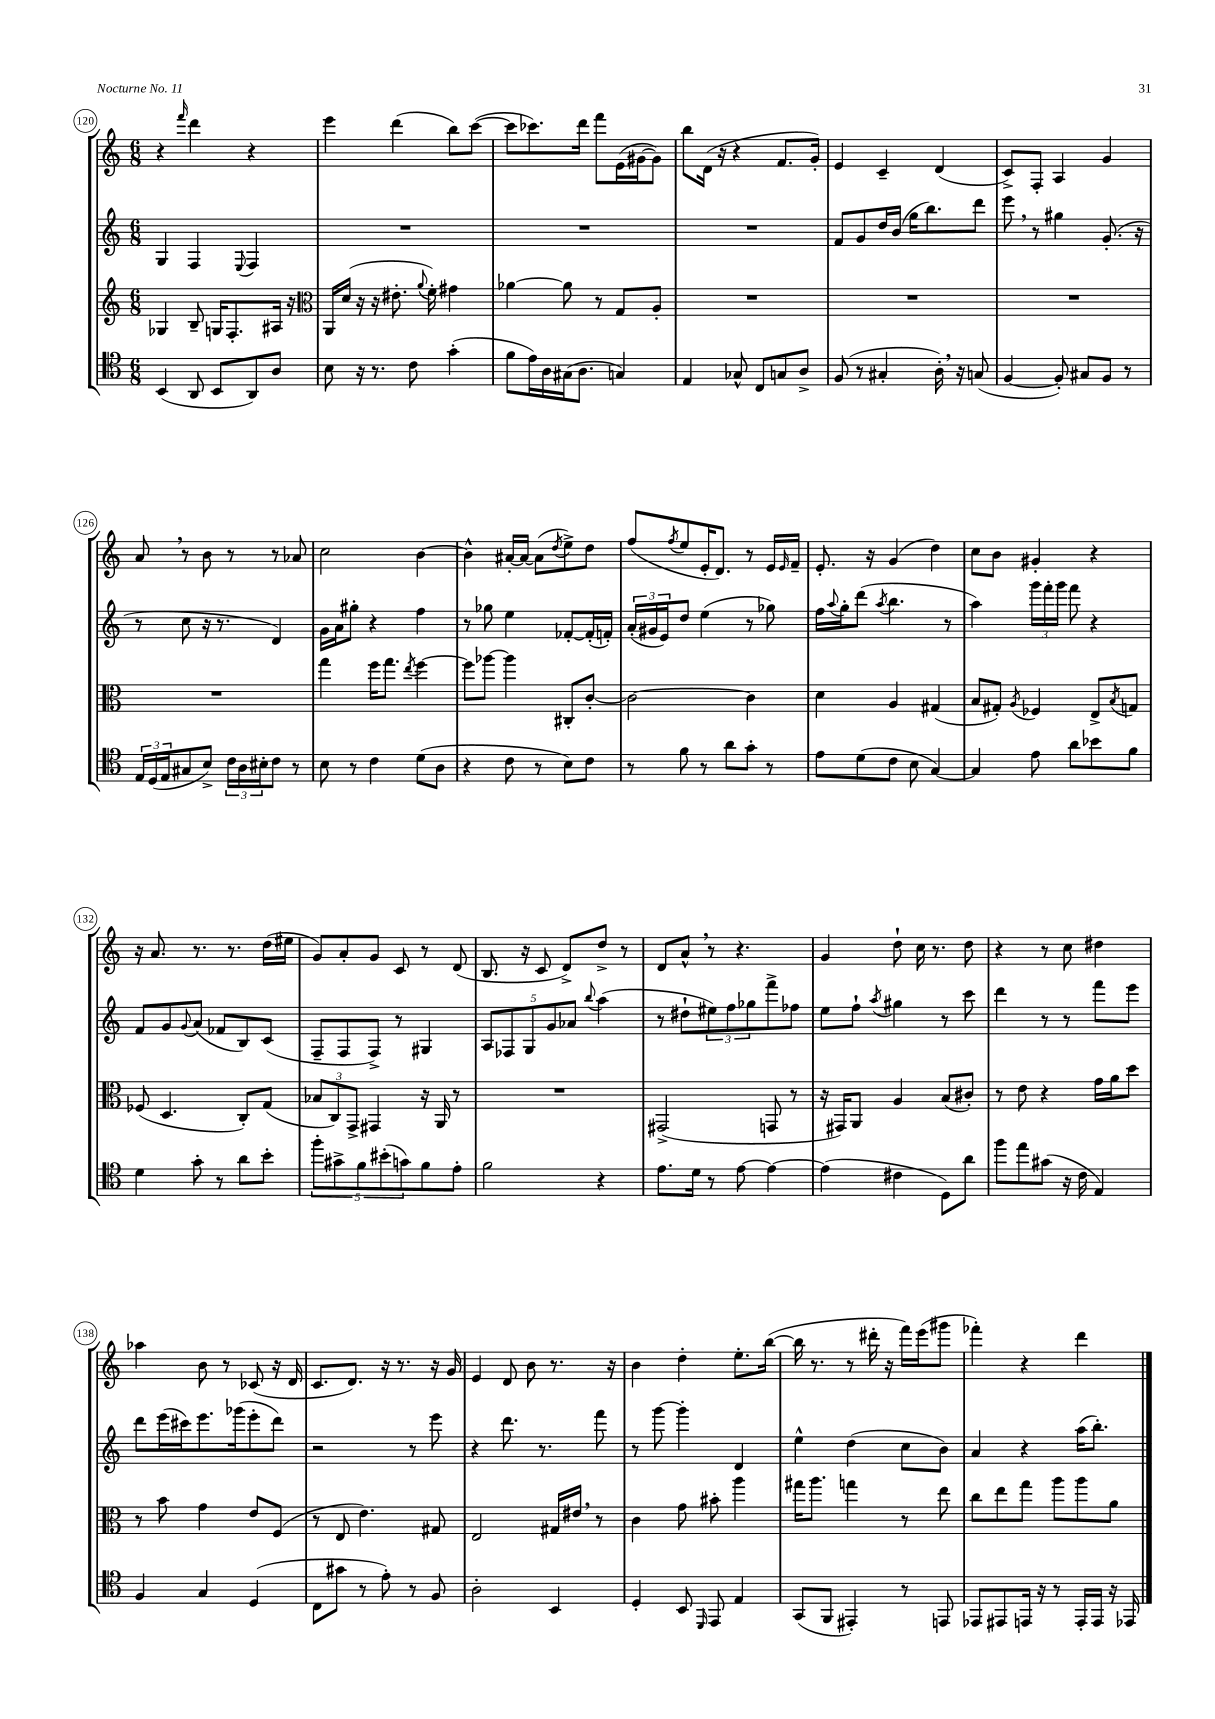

**kern	**kern	**kern	**kern
*staff4	*staff3	*staff2	*staff1
*clefC4	*clefG2	*clefG2	*clefG2
*k[]	*k[]	*k[]	*k[]
*M6/8	*M6/8	*M6/8	*M6/8
(4BB	4G-	4G	4r
.	.	.	16qqfff
8AA	8B~	4F	4ddd
8BB	16G	.	.
.	8.F'	.	.
.	.	8qqE	.
8AA)	.	4F	4r
8A	16A#	.	.
.	16r	.	.
=	=	=	=
*	*clefC3	*	*
8B	16AA	2.r	4eee
.	(16d	.	.
16r	16r	.	.
8.r	16r	.	.
.	8.e#'	.	(4ddd
8c	.	.	.
.	8qqa	.	.
.	16f')	.	.
(4g'	4g#	.	8bb)
.	.	.	([8ccc
=	=	=	=
8f	[4a-	2.r	8ccc]
16e)	.	.	8.ccc-)
16A	.	.	.
(16G#	8a-]	.	.
8.A	.	.	16ddd
.	8r	.	8fff
4G)	8G	.	(16e
.	.	.	[16g#
.	8A'	.	8g#])
=	=	=	=
4E	2.r	2.r	8bb
.	.	.	(16d
.	.	.	16r
8G-^^	.	.	4r
8C	.	.	.
8G	.	.	8.f
8A^	.	.	.
.	.	.	16g')
=	=	=	=
(8F	2.r	8f	4e
8r	.	8g	.
4G#'	.	16dd	4c~
.	.	(16b	.
.	.	16gg	.
.	.	8.bb)	.
16A')	.	.	(4d
16r	.	.	.
(8G	.	8ddd	.
=	=	=	=
[4F	2.r	8eee	8c^)
.	.	8r	8F'
8F'])	.	4gg#	4A
8G#	.	.	.
8F	.	(8.g'	4g
8r	.	.	.
.	.	16r	.
=	=	=	=
24E	2.r	8r	8a
(24D	.	.	.
24E	.	.	.
8G#	.	8cc	8r
8B^)	.	16r	8b
.	.	8.r	.
24c	.	.	8r
24A	.	.	.
24B#'	.	.	.
8c	.	4d)	8r
8r	.	.	8a-
=	=	=	=
8B	4gg	16g	2cc
.	.	16a	.
8r	.	8gg#'	.
4c	16ff	4r	.
.	8.gg	.	.
.	8qee	.	.
(8d	[4ff	4ff	[4b
8A	.	.	.
=	=	=	=
4r	8ff]	8r	4b^^]
.	[8aa-	8gg-	.
8c	4aa-]	4ee	[16a#'
.	.	.	16a#_
8r	.	.	(8a#]
.	.	.	8qdd
8B)	8C#'	[8f-'	8ee^)
8c	[8c'	(16f-']	8dd
.	.	16f')	.
=	=	=	=
8r	2c_	(24a'	(8ff
.	.	24g#	.
.	.	24e)	.
.	.	.	8qff
8f	.	8dd	8ee
8r	.	(4ee	16e'
.	.	.	8.d)
8a	.	.	.
8g'	4c]	8r	8r
8r	.	8gg-)	16e
.	.	.	16qqe
.	.	.	16f~
=	=	=	=
8e	4d	16ff	8.e'
.	.	8qqaa	.
.	.	16gg'	.
(8d	.	(8ddd	.
.	.	.	16r
.	.	8qaa	.
8c	4A	4.bb	(4g
8B	.	.	.
[4G)	(4G#	.	4dd)
.	.	8r	.
=	=	=	=
4G]	8B	4aa)	8cc
.	8G#')	.	8b
.	8qA	.	.
8e	4F-	24ggg	4g#'
.	.	24fff'	.
.	.	24ggg	.
8a	.	8fff	.
8b-	8E^	4r	4r
.	8qB	.	.
8f	8G	.	.
=	=	=	=
4d	(8F-	8f	16r
.	.	.	8.a
.	4.D	8g	.
.	.	8qqg	.
8g'	.	(8a	8.r
8r	.	8f-	.
.	.	.	8.r
8a	8C')	8B)	.
8b'	(8G	(8c	(16dd
.	.	.	16ee#
=	=	=	=
10ff'	12B-	8F~	8g)
.	12C)	.	.
10g#^	.	.	.
.	.	8F	8a'
.	12GG^	.	.
10f	.	.	.
.	4GG#	8F^)	8g
(10b#'	.	.	.
.	.	8r	8c
10g)	.	.	.
8f	16r	4G#	8r
.	16AA	.	.
8e'	8r	.	(8d
=	=	=	=
2f	2.r	10A	8.B
.	.	10F-	.
.	.	.	16r
.	.	10G	.
.	.	.	8c
.	.	10g	.
.	.	.	8d^)
.	.	10a-	.
.	.	8qqbb	.
4r	.	(4aa	8dd^
.	.	.	8r
=	=	=	=
8.e	(2GG#^	8r	8d
.	.	8dd#`	8a^^
16d	.	.	.
8r	.	12ee#)	8r
.	.	12ff	.
[8e	.	.	4.r
.	.	12gg-	.
4e_	8GG	8fff^	.
.	8r	8ff-	.
=	=	=	=
(4e]	16r	8ee	4g
.	16GG#)	.	.
.	8AA	8ff`	.
.	.	8qaa	.
4c#	4A	4gg#	8dd`
.	.	.	16cc
.	.	.	8.r
8D)	(8B	8r	.
8a	8c#')	8ccc	8dd
=	=	=	=
8ff	8r	4ddd	4r
8ee	8e	.	.
(8g#	4r	8r	8r
16r	.	8r	8cc
16c	.	.	.
4E)	16g	8fff	4dd#
.	16a	.	.
.	8dd	8eee	.
=	=	=	=
4F	8r	8ddd	4aa-
.	8b	(16eee	.
.	.	16ccc#)	.
4G	4g	8.eee	8b
.	.	.	8r
.	.	(16ggg-	.
(4D	8e	8eee'	(8c-
.	(8F	8ddd)	16r
.	.	.	16d
=	=	=	=
8C	8r	2r	8.c
8g#	8E	.	.
.	.	.	8.d)
8r	4.e)	.	.
8e')	.	.	16r
.	.	.	8.r
8r	.	8r	.
8F	8G#	8eee	16r
.	.	.	16g
=	=	=	=
2A'	2E	4r	4e
.	.	8.ddd	8d
.	.	.	8b
.	.	8.r	.
4BB	16G#	.	8.r
.	16e#	.	.
.	8r	8fff	.
.	.	.	16r
=	=	=	=
4D'	4c	8r	4b
.	.	[8ggg	.
8BB	8g	4ggg']	4dd'
16qqDD	.	.	.
8EE	8b#'	.	.
4E	4aa	4d	8.ee'
.	.	.	([16bb
=	=	=	=
(8GG	16gg#	4ee^^	16bb]
.	8.aa	.	8.r
8FF	.	.	.
4EE#')	4gg	(4dd	8r
.	.	.	16ddd#'
.	.	.	16r
8r	8r	8cc	16fff)
.	.	.	(16eee
8EE	8ee	8b)	8ggg#
=	=	=	=
8EE-	8cc	4a	4fff-')
8EE#	8ee	.	.
16EE	8gg	4r	4r
16r	.	.	.
8r	8aa	.	.
16EE'	8aa	(16aa	4ddd
16EE	.	8.bb')	.
16r	8a	.	.
16EE-	.	.	.
==	==	==	==
*-	*-	*-	*-
